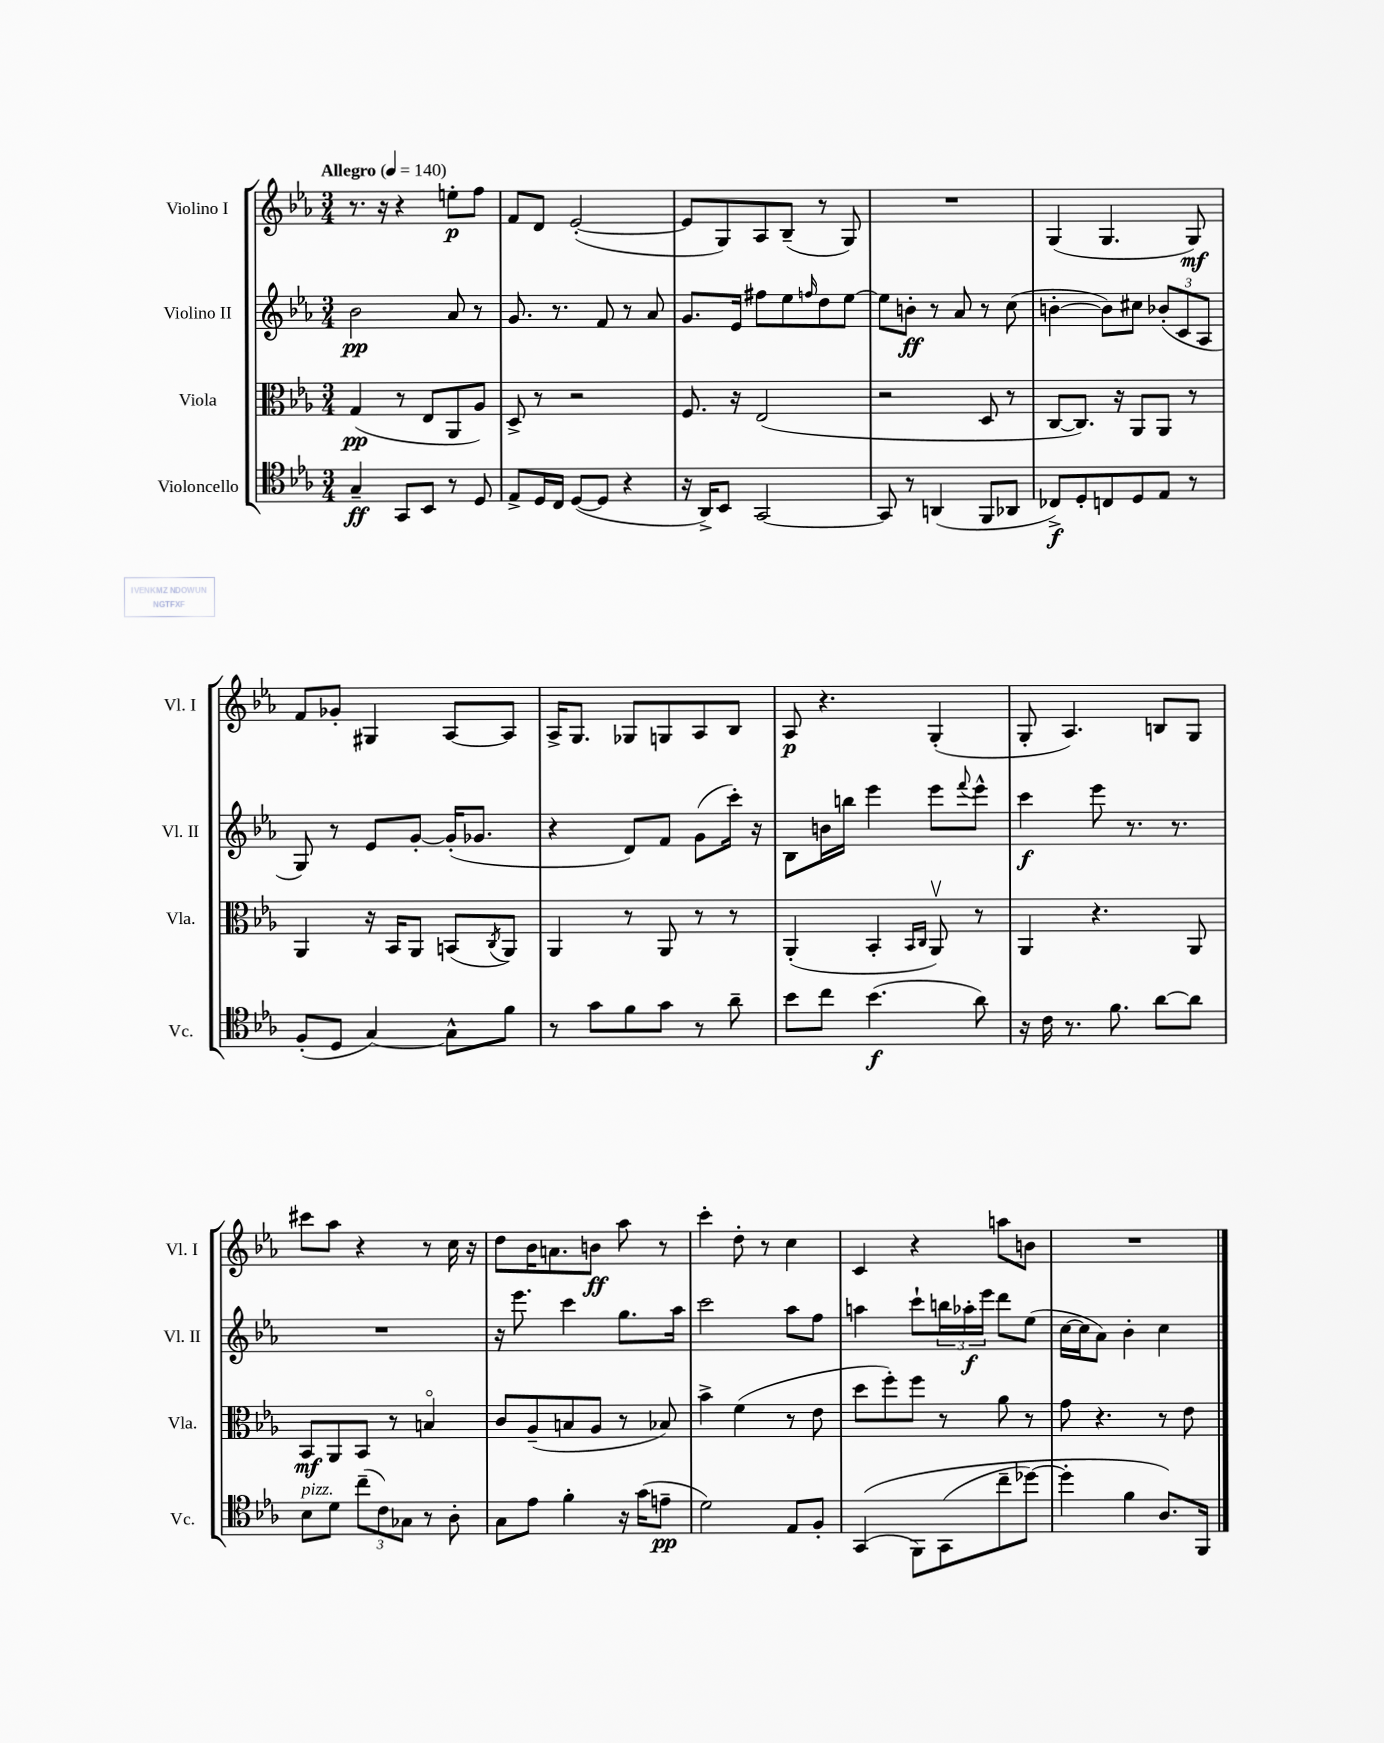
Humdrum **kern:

**kern	**dynam	**kern	**dynam	**kern	**dynam	**kern	**dynam
*part4	*part4	*part3	*part3	*part2	*part2	*part1	*part1
*staff4	*staff4	*staff3	*staff3	*staff2	*staff2	*staff1	*staff1
*I"Violoncello	*	*I"Viola	*	*I"Violino II	*	*I"Violino I	*
*I'Vc.	*	*I'Vla.	*	*I'Vl. II	*	*I'Vl. I	*
*clefC4	*	*clefC3	*	*clefG2	*	*clefG2	*
*k[b-e-a-]	*	*k[b-e-a-]	*	*k[b-e-a-]	*	*k[b-e-a-]	*
*M3/4	*	*M3/4	*	*M3/4	*	*M3/4	*
*MM140	*	*MM140	*	*MM140	*	*MM140	*
=1	=1	=1	=1	=1	=1	=1	=1
!	!	!	!	!	!	!LO:TX:a:B:t=Allegro	!
4G~/	ff	(4G/	pp	2b-\	pp	8.r	.
.	.	.	.	.	.	16r	.
8GG/L	.	8r	.	.	.	4r	.
8BB-/J	.	8E-/L	.	.	.	.	.
8r	.	8AA-/	.	8a-/	.	8een'\L	p
8D/	.	8A-/J)	.	8r	.	8ff\J	.
=2	=2	=2	=2	=2	=2	=2	=2
8E-^/L	.	8D^/	.	8.g/	.	8f/L	.
16D/L	.	8r	.	.	.	8d/J	.
16C/JJ	.	.	.	8.r	.	.	.
([8D/L	.	2r	.	.	.	([2e-'/	.
8D/J]	.	.	.	8f/	.	.	.
4r	.	.	.	8r	.	.	.
.	.	.	.	8a-/	.	.	.
=3	=3	=3	=3	=3	=3	=3	=3
16r	.	8.F/	.	8.g/L	.	8e-/L]	.
16AA-^/KL)	.	.	.	.	.	.	.
8BB-/J	.	.	.	.	.	8G/)	.
.	.	16r	.	16e-/Jk	.	.	.
[2GG/	.	(2E-/	.	8ff#X\L	.	8A-/	.
.	.	.	.	8ee-\	.	(8B-~/J	.
.	.	.	.	16qqffn/	.	.	.
.	.	.	.	8dd\	.	8r	.
.	.	.	.	[8ee-\J	.	8G/)	.
=4	=4	=4	=4	=4	=4	=4	=4
8GG/]	.	2r	.	8ee-\L]	.	2.r	.
8r	.	.	.	8bn'\J	ff	.	.
(4AAn/	.	.	.	8r	.	.	.
.	.	.	.	8a-/	.	.	.
8FF/L	.	8D/	.	8r	.	.	.
8AA-X/J	.	8r	.	(8cc\	.	.	.
=5	=5	=5	=5	=5	=5	=5	=5
8C-X^/L)	f	[8C/L	.	[4bn'\	.	(4G/	.
8D'/	.	8.C/J])	.	.	.	.	.
8Cn/	.	.	.	8b\L])	.	4.G/	.
.	.	16r	.	.	.	.	.
8D/	.	8AA-/L	.	8cc#X\J	.	.	.
8E-/J	.	8AA-/J	.	(12b-X'/L	.	.	.
.	.	.	.	12c/	.	.	.
8r	.	8r	.	.	.	8G/)	mf
.	.	.	.	12A-/J	.	.	.
!!LO:LB:g=z
=6	=6	=6	=6	=6	=6	=6	=6
(8F'/L	.	4AA-/	.	8G/)	.	8f/L	.
8D/J	.	.	.	8r	.	8g-X'/J	.
[4G/)	.	16r	.	8e-/L	.	4G#X/	.
.	.	16BB-/KL	.	.	.	.	.
.	.	8AA-/J	.	[8g'/J	.	.	.
8G^^\L]	.	(8BBn/L	.	(16g'/KL]	.	[8A-/L	.
.	.	.	.	8.g-X/J	.	.	.
.	.	8qC/	.	.	.	.	.
8f\J	.	8AA-/J)	.	.	.	8A-/J]	.
=7	=7	=7	=7	=7	=7	=7	=7
8r	.	4AA-/	.	4r	.	16A-^/KL	.
.	.	.	.	.	.	8.G/J	.
8g\L	.	.	.	.	.	.	.
8f\	.	8r	.	8d/L)	.	8G-X/L	.
8g\J	.	8AA-/	.	8f/J	.	8Gn/	.
8r	.	8r	.	(8g\L	.	8A-/	.
8a-~\	.	8r	.	16ccc'\Jk)	.	8B-/J	.
.	.	.	.	16r	.	.	.
=8	=8	=8	=8	=8	=8	=8	=8
8b-\L	.	(4AA-'/	.	8B-\L	.	8A-/	p
8cc\J	.	.	.	16bn\L	.	4.r	.
.	.	.	.	16bbn\JJ	.	.	.
(4.b-\	f	4BB-'/	.	4eee-\	.	.	.
.	.	16qqBB-/LL	.	.	.	.	.
.	.	16qqC/JJ	.	.	.	.	.
.	.	8AA-v/)	.	8eee-\L	.	(4G'/	.
.	.	.	.	8qqfff/	.	.	.
8a-\)	.	8r	.	8eee-^^\J	.	.	.
=9	=9	=9	=9	=9	=9	=9	=9
16r	.	4AA-/	.	4ccc\	f	8G'/	.
16c\	.	.	.	.	.	.	.
8.r	.	.	.	.	.	4.A-/)	.
.	.	4.r	.	8eee-\	.	.	.
8.f\	.	.	.	.	.	.	.
.	.	.	.	8.r	.	.	.
[8a-\L	.	.	.	.	.	8Bn/L	.
.	.	.	.	8.r	.	.	.
8a-\J]	.	8AA-/	.	.	.	8G/J	.
!!LO:LB:g=z
=10	=10	=10	=10	=10	=10	=10	=10
!LO:TX:a:i:t=pizz.	!	!	!	!	!	!	!
8B-\L	.	8BB-/L	mf	2.r	.	8ccc#X\L	.
8d\J	.	8AA-/	.	.	.	8aa-\J	.
(12cc~\L	.	8BB-/J	.	.	.	4r	.
12c\)	.	.	.	.	.	.	.
.	.	8r	.	.	.	.	.
12G-X\J	.	.	.	.	.	.	.
8r	.	4Bn/	.	.	.	8r	.
8A-'\	.	.	.	.	.	16cc\	.
.	.	.	.	.	.	16r	.
=11	=11	=11	=11	=11	=11	=11	=11
8G\L	.	8c/L	.	16r	.	8dd\L	.
.	.	.	.	8.eee-\	.	.	.
8e-\J	.	(8A-~/	.	.	.	16b-\K	.
.	.	.	.	.	.	8.an\	.
4f'\	.	8Bn/	.	4ccc\	.	.	.
.	.	8A-/J	.	.	.	8bn\J	ff
16r	.	8r	.	8.gg\L	.	8aa-\	.
(16g\KL	.	.	.	.	.	.	.
8en~\J	pp	8B-X/)	.	.	.	8r	.
.	.	.	.	16aa-\Jk	.	.	.
=12	=12	=12	=12	=12	=12	=12	=12
2d\)	.	4b-^\	.	2ccc\	.	4ccc'\	.
.	.	(4f\	.	.	.	8dd'\	.
.	.	.	.	.	.	8r	.
8E-/L	.	8r	.	8aa-\L	.	4cc\	.
8F'/J	.	8e-\	.	8ff\J	.	.	.
=13	=13	=13	=13	=13	=13	=13	=13
((4GG/	.	8dd\L	.	4aan\	.	4c/	.
.	.	8ff'\)	.	.	.	.	.
8FF\L)	.	8ff\J	.	8ccc`\L	.	4r	.
(8GG\	.	8r	.	24bbn\L	.	.	.
.	.	.	.	24aa-X'\	f	.	.
.	.	.	.	24eee-\JJ	.	.	.
8cc~\	.	8a-\	.	8ddd\L	.	8aan\L	.
[8dd-X\J)	.	8r	.	(8ee-\J	.	8bn\J	.
=14	=14	=14	=14	=14	=14	=14	=14
4dd-'\]	.	8g\	.	[16cc\LL	.	2.r	.
.	.	.	.	16cc\J]	.	.	.
.	.	4.r	.	8a-\J)	.	.	.
4f\	.	.	.	4b-'\	.	.	.
8.A-/L)	.	8r	.	4cc\	.	.	.
.	.	8e-\	.	.	.	.	.
16FF/Jk	.	.	.	.	.	.	.
==	==	==	==	==	==	==	==
*-	*-	*-	*-	*-	*-	*-	*-
